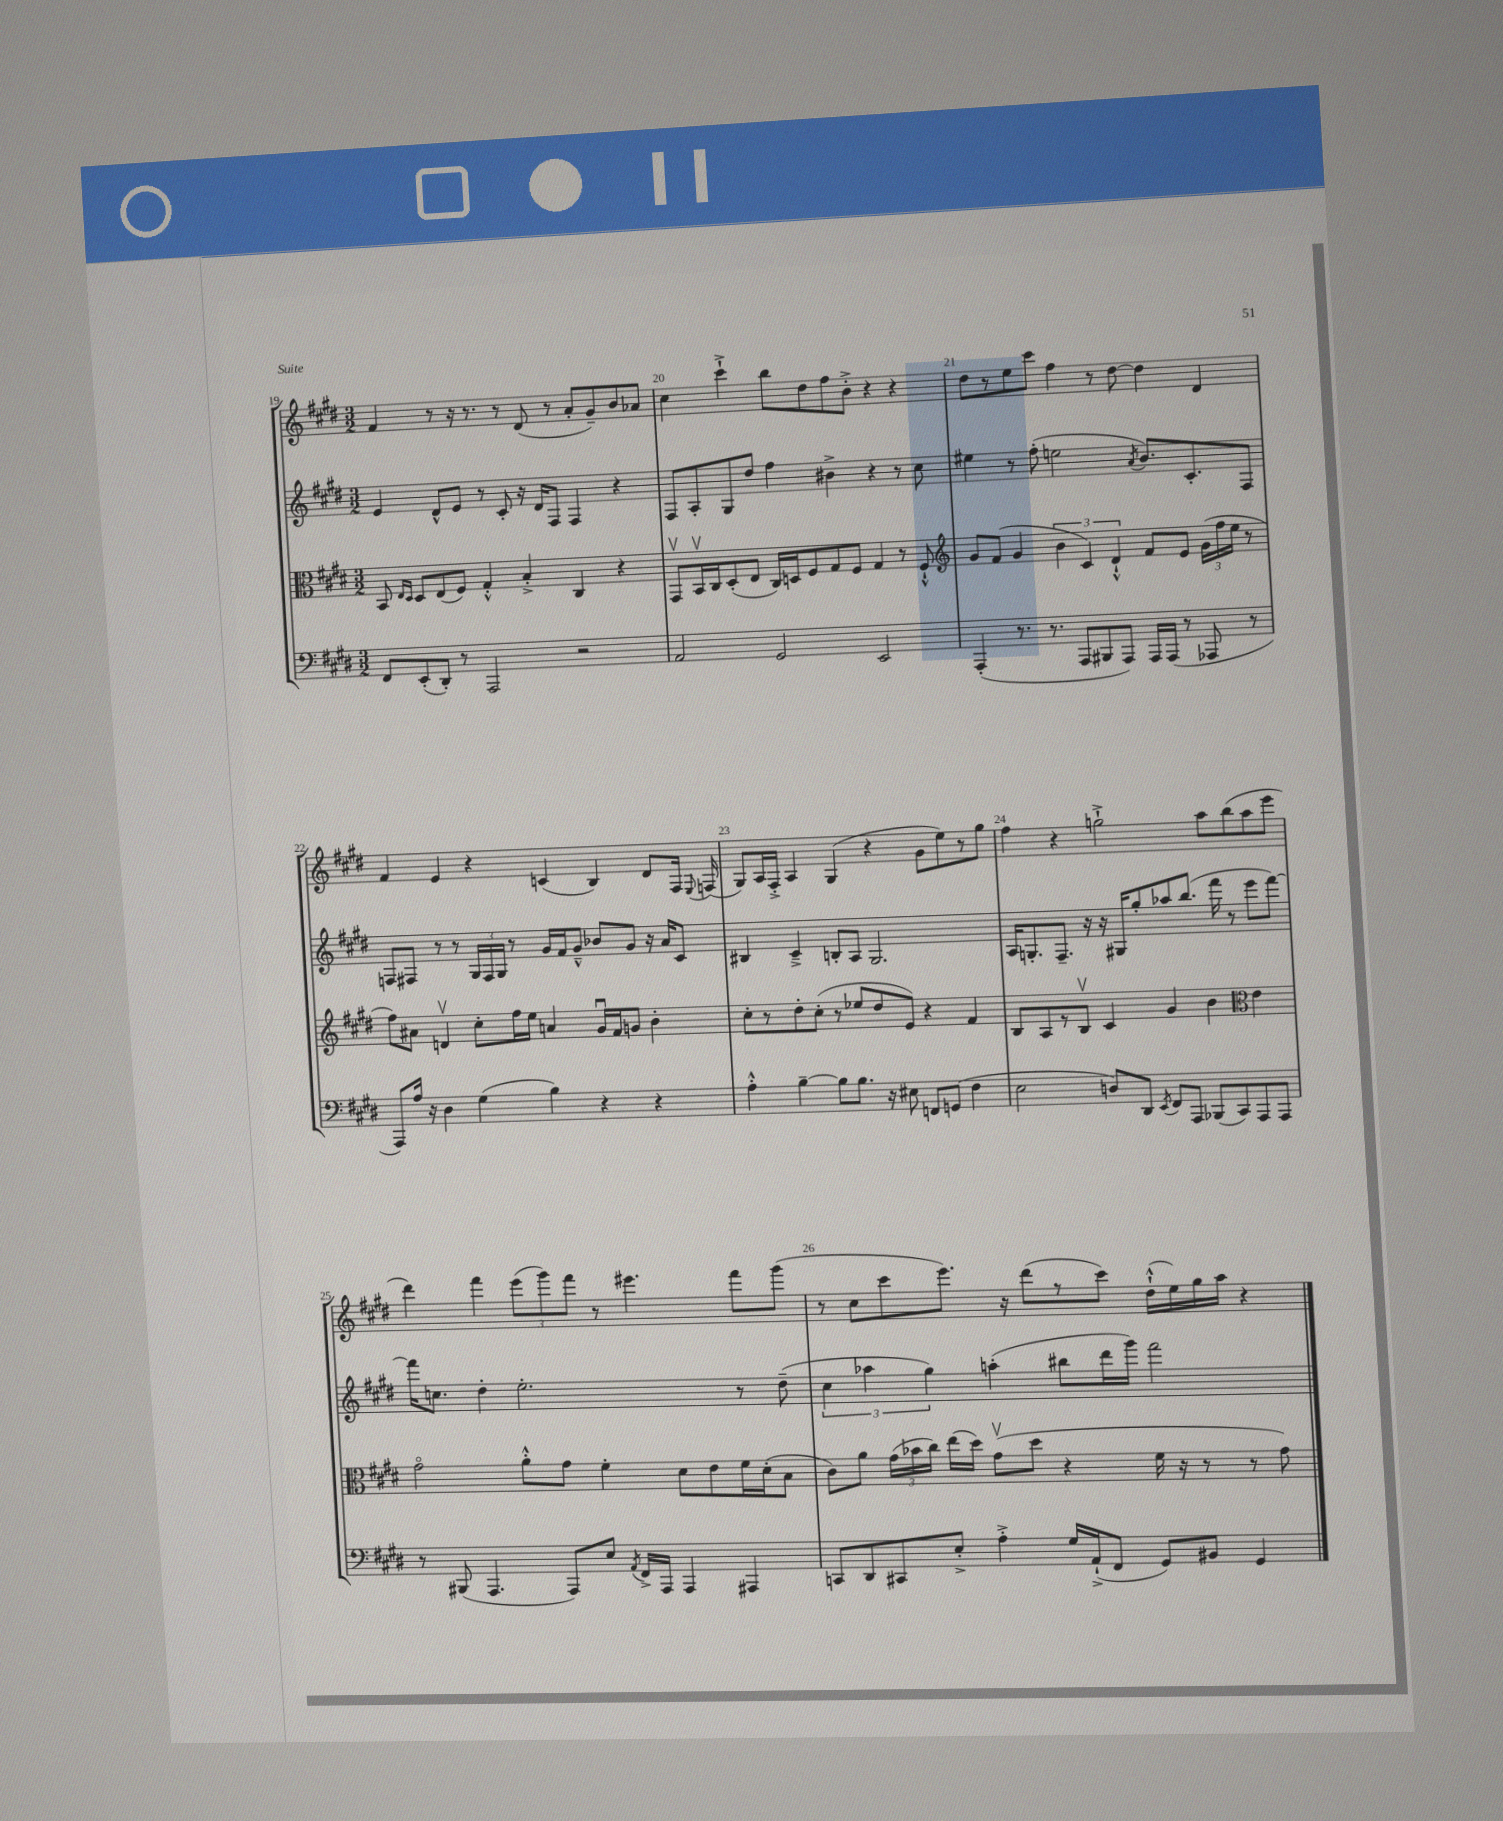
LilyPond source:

<<
\new StaffGroup <<
\new Staff = "s0" {
    \clef treble \key e \major \numericTimeSignature \time 3/2
    \autoBeamOff fis'4 r8 r16 r8. r8 dis'8( r8 a'8[-. gis'8--) b'8 aes'8] |
    cis''4 cis'''4-!-> b''8[ dis''8 fis''8 b'8]-.-> r4 r4 |
    dis''8[ r8 e''8 cis'''8] fis''4 r8 dis''8~ dis''4 dis'4 |
    fis'4 e'4 r4 c'4( b4) dis'8[ fis16] \appoggiatura { e8 } f16( |
    gis8[) a16 fis16]-.-> a4 gis4( r4 gis'8[ e''8) r8 gis''8] |
    fis''4 r4 g''2-!-> a''8[ b''8( a''8 e'''8] |
    dis'''4) fis'''4 \tuplet 3/2 { e'''8[( gis'''8) fis'''8] } r8 eis'''4. fis'''8[ gis'''8]( |
    r8 cis''8[ cis'''8 e'''8.]) r16 dis'''8[( r8 cis'''8]) dis''16[-!-^( e''16) gis''16 a''16] r4 \bar "|." |
}
\new Staff = "s1" {
    \clef treble \key e \major \numericTimeSignature \time 3/2
    \autoBeamOff e'4 dis'8[-^ e'8] r8 cis'8-. r16 dis'16[ fis8] fis4 r4 |
    fis8[ a8-. gis8 dis''8] fis''4 bis'4-> r4 r8 cis''8 |
    eis''4 r8 fis''8-.( e''2 \acciaccatura { a'8 } b'8.[) cis'8.-. fis8] |
    f8[ fis8] r8 r8 \tuplet 3/2 { gis16[ fis16 gis16] } r8 gis'16[ fis'16 gis'8]---^ bes'8[ gis'8] r16 a'16[ cis'8] |
    bis4 cis'4---> b8[-. a8] gis2. |
    a16[ g8.-. fis8.]-- r16 r16 gis16[ gis''8-. aes''8 b''8.]( fis'''16 r8 e'''8[ fis'''8]~) |
    fis'''16[ c''8.] dis''4-. e''2.-. r8 dis''8--( |
    \tuplet 3/2 { cis''4 aes''4 gis''4) } a''4-.( bis''8[ dis'''16 gis'''16]) fis'''2 \bar "|." |
}
\new Staff = "s2" {
    \clef alto \key e \major \numericTimeSignature \time 3/2
    \autoBeamOff b,8 \grace { e16[ dis16] } dis8[ e8( fis8]) gis4-.-^ b4-.-> cis4 r4 |
    gis,8[\upbow b,16\upbow cis16 dis8-.( e8] cis16[) d16 fis8 gis8 fis8] gis4 r8 fis8-!-^ |
    \clef treble gis'8[ fis'8]( gis'4 \tuplet 3/2 { b'4 cis'4) dis'4-!-^ } fis'8[ e'8] \tuplet 3/2 { gis'16[( fis''16 e''16] } r8 |
    fis''8[) ais'8] d'4\upbow cis''8[-. fis''16 e''16] a'4 gis'16[\downbow fis'16 g'8] b'4-. |
    cis''8[-. r8 dis''8-. cis''8]-.( r8 ees''8[ dis''8 e'8]) r4 fis'4 |
    b8[ a8 r8 b8]\upbow cis'4 gis'4 b'4 \clef alto e'4 |
    gis'2\flageolet a'8[-.-^ gis'8] fis'4-. dis'8[ e'8 fis'16 dis'16-.( b8] |
    cis'8[) a'8] \tuplet 3/2 { gis'16[( bes'16 cis''16]) } e''16[( dis''16]) gis'8[\upbow( dis''8] r4 fis'16 r16 r8 r8 gis'8) \bar "|." |
}
\new Staff = "s3" {
    \clef bass \key e \major \numericTimeSignature \time 3/2
    \autoBeamOff fis,8[ e,8-.( dis,8]-.) r8 a,,2 r2 |
    a,2 gis,2 e,2 |
    a,,4-.( r8. r8. a,,8[ bis,,8 a,,8]) a,,16[ a,,16]( r8 aes,,8 r8 |
    a,,8[) a16] r16 dis4 gis4( b4) r4 r4 |
    a4-.-^ b4~-- b8[ b8.] r16 eis8 f,8[ g,8]( fis4 |
    e2 d8[) dis,8] \acciaccatura { e,8 } fis,8[ a,,8] bes,,8[( cis,8) a,,8 a,,8] |
    r8 bis,,8( a,,4. a,,8[) e8] \acciaccatura { a,8 } fis,16[-> a,,16] a,,4 ais,,4 |
    c,8[ dis,8 cis,8 e8]-.-> a4-.-> gis16[ a,16-!->( fis,8] gis,8[) bis,8] gis,4 \bar "|." |
}
>>
>>
\layout { \context { \Score currentBarNumber = #19 \override BarNumber.break-visibility = ##(#f #t #t) barNumberVisibility = #all-bar-numbers-visible } }
